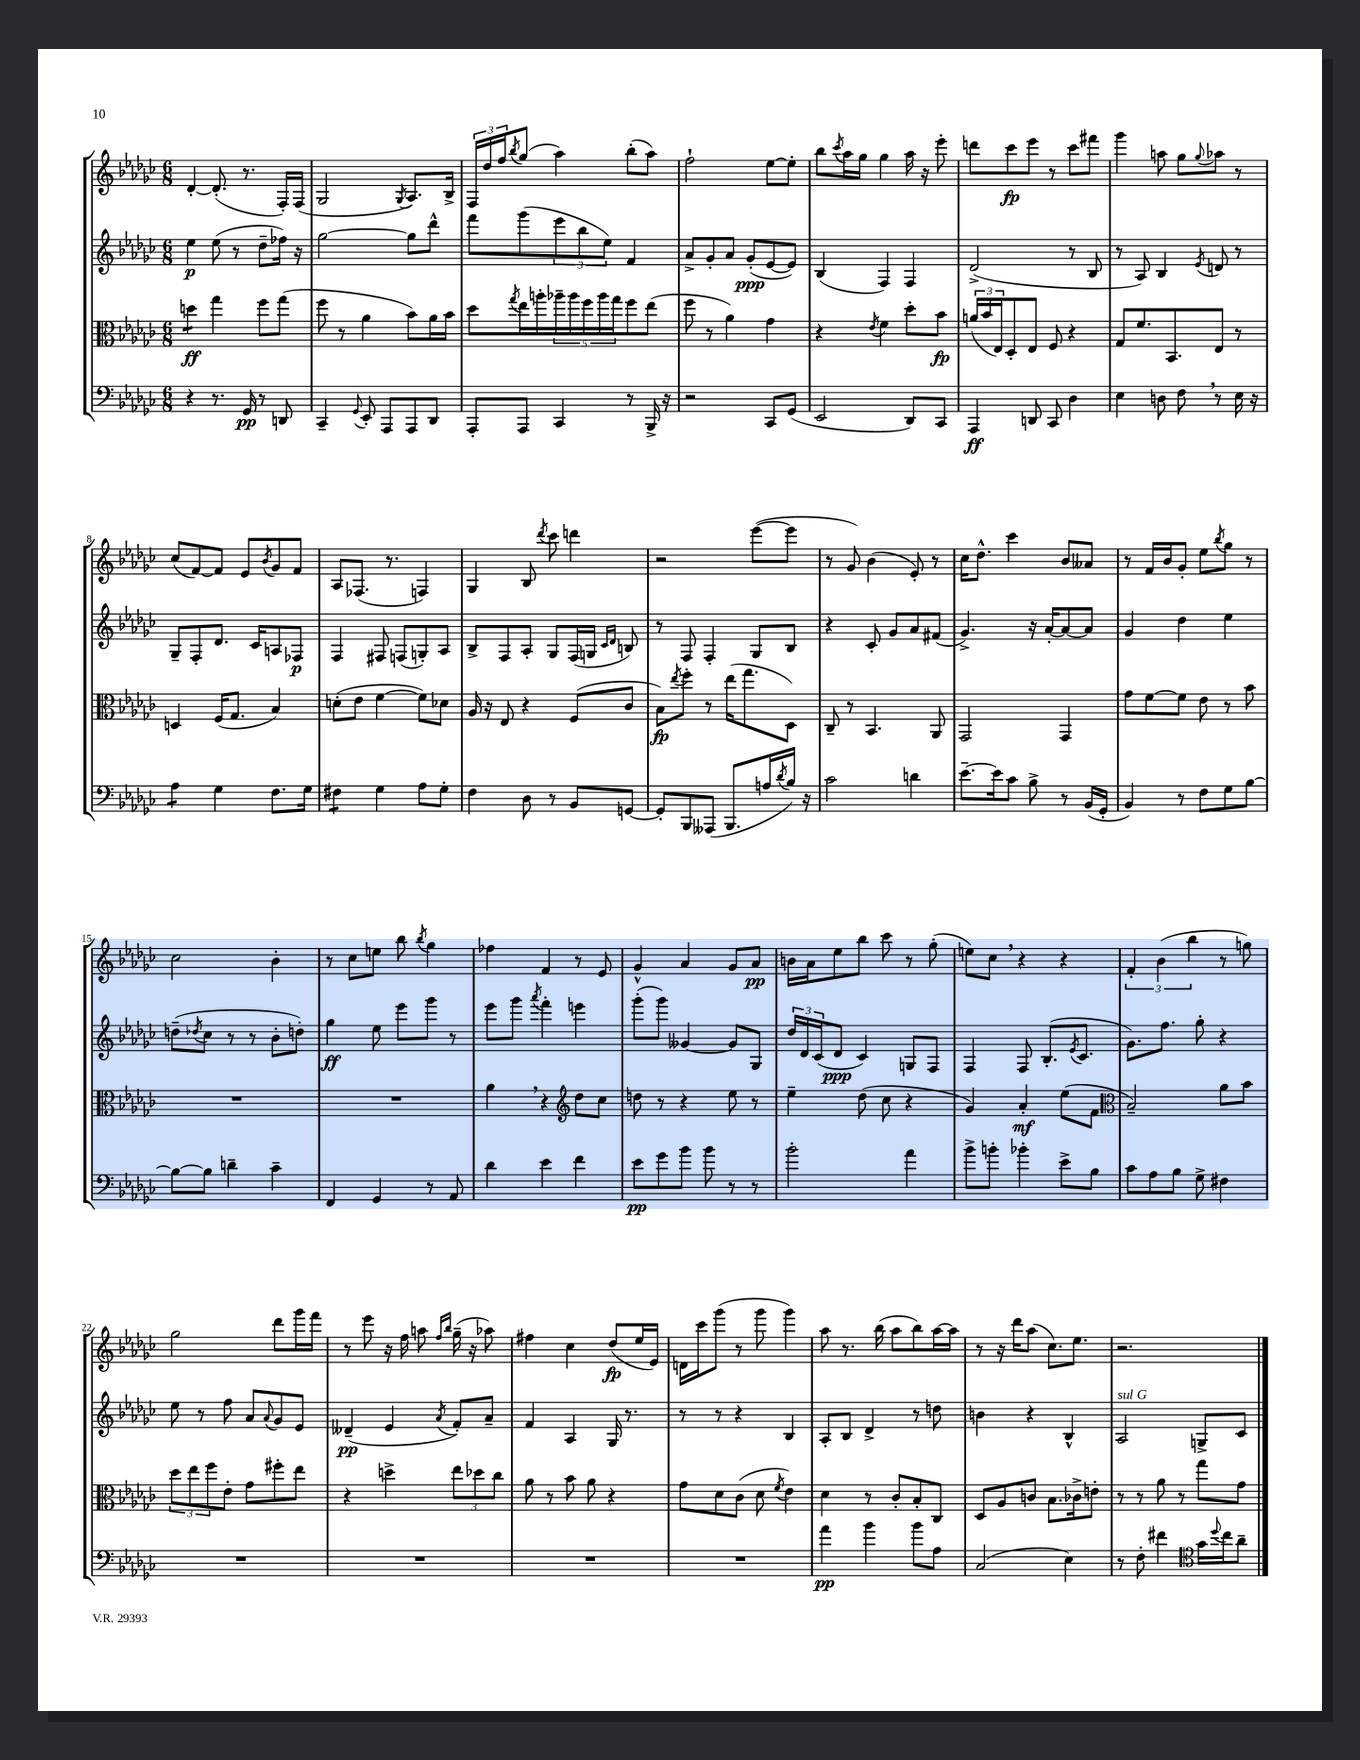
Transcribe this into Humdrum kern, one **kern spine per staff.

**kern	**kern	**kern	**kern
*staff4	*staff3	*staff2	*staff1
*clefF4	*clefC3	*clefG2	*clefG2
*k[b-e-a-d-g-c-]	*k[b-e-a-d-g-c-]	*k[b-e-a-d-g-c-]	*k[b-e-a-d-g-c-]
*M6/8	*M6/8	*M6/8	*M6/8
4r	4dd	4ee-	[4d-'
8.r	4gg-	(8ee-	(8.d-']
.	.	8r	.
16GG-	.	.	8.r
8r	8ff	8dd-~	.
8DD	(8gg-	16ff-)	16F')
.	.	16r	(16F
=	=	=	=
4CC-~	8ff	[2gg-	2G-
.	8r	.	.
8qqGG-	.	.	.
8EE-'	4a-	.	.
8AAA-	.	.	.
.	.	.	8qG-
8AAA-	8b-)	8gg-]	8.A-)
8DD-	16a-	8ddd-^^	.
.	16b-	.	16B-^
=	=	=	=
8AAA-'	8dd-	8fff	24F
.	.	.	24dd-
.	.	.	24ff
.	8qgg-	.	8qbb-
8AAA-	16ee-	(8ggg-	(8gg-
.	16aa'	.	.
4CC-	20aa-~	12eee-	4aa-)
.	20aa-	.	.
.	.	12bb-	.
.	20ff	.	.
.	20aa-	.	.
.	.	12ee-)	.
.	20gg-	.	.
8r	8ff	4f	(8bb-'
16BBB-^	(8ee-	.	8aa-)
16r	.	.	.
=	=	=	=
2r	8ff	8a-^	2ff`
.	8r	8g-'	.
.	4a-)	8a-	.
.	.	(8g-'	.
8CC-	4g-	[8e-	[8ee-
(8GG-	.	8e-])	8ee-']
=	=	=	=
2EE-	4r	(4B-	8bb-
.	.	.	8qccc-
.	.	.	16aa-
.	.	.	16gg-
.	8qe-	.	.
.	4f	4F)	4gg-
8DD-)	8dd-'	4F	16aa-
.	.	.	16r
8CC-	8b-	.	8eee-'
=	=	=	=
4AAA-	(24a	(2d-^	8ddd
.	24b-	.	.
.	24E-)	.	.
.	8D-'	.	8ccc-
8DD	8E-	.	8eee-
8CC-	8F	.	8r
4D-	4r	8r	8ccc-
.	.	8B-	8fff#
=	=	=	=
4E-	8G-	8r	4ggg-
.	8.f	8A-)	.
8D	.	4B-	8aa
.	8.BB-	.	.
8F	.	.	8gg-
.	.	8qe-	8qqgg-
8r	8E-	8d	8aa-
16E-	8r	8r	8r
16r	.	.	.
=	=	=	=
4A-	4D	8G-~	(8cc-
.	.	8F'	[8f)
4G-	(16F	8.d-	8f]
.	8.G-	.	.
.	.	.	8e-
.	.	16c-	.
.	.	.	8qb-
8.F	4B-)	8A	8g-
.	.	8F-	8f
16G-	.	.	.
=	=	=	=
4F#	(8d'	4F	8A-
.	8e-	.	(8.F-
4G-	[4f	8F#	.
.	.	.	8.r
.	.	(8F	.
8A-	8f])	8G')	4F)
8G-'	8d-	8A-	.
=	=	=	=
4F	16A-	8B-^	4G-
.	16r	.	.
.	8E-	8F	.
8D-	4r	8A-'	8B-
.	.	.	8qddd-
8r	.	8G-	8ccc-
8BB-	(8F	(16F	4ddd
.	.	16G	.
.	.	16qqc-	.
.	.	16qqd-	.
[8GG	8c-	8B)	.
=	=	=	=
8GG']	8B-)	8r	2r
.	8qee-	.	.
8BBB-	8ff'	8F	.
(8AAA--	8r	4F'	.
8.BBB-	(16ee-	.	.
.	8.gg-	.	.
.	.	8G-	([8eee-
16A	.	.	.
8qd-	.	.	.
16B-)	8D-)	8B-	8eee-]
16r	.	.	.
=	=	=	=
2c-	8C-~	4r	8r
.	8r	.	8g-)
.	4.BB-	8c-'	(4b-
.	.	8g-	.
4d	.	8a-	8e-')
.	8AA-	(8f#	8r
=	=	=	=
[8.e-~	2GG-	4.g-^)	16cc-
.	.	.	8.dd-^^
16e-]	.	.	.
8c-	.	.	4ccc-
8B-^	.	16r	.
.	.	[16a-'	.
8r	4GG-	8a-_	8b-
(16BB-	.	8a-]	8a--
16GG-'	.	.	.
=	=	=	=
4BB-)	8g-	4g-	8r
.	[8f	.	16f
.	.	.	16b-
8r	8f]	4dd-	8g-'
8F	8e-	.	8ee-
.	.	.	8qbb-
8G-	8r	4ee-	8gg-
[8B-	8b-	.	8r
=	=	=	=
8B-_	2.r	(8dd~	2cc-
.	.	8qdd-	.
8B-]	.	8cc-	.
4d~	.	8r	.
.	.	8r	.
4c-~	.	8b-'	4b-'
.	.	8dd')	.
=	=	=	=
4FF	2.r	4gg-	8r
.	.	.	8cc-
4GG-	.	8ee-	8ee
.	.	8eee-	8bb-
.	.	.	8qbb-
8r	.	8ggg-	4gg-
8AA-	.	8r	.
=	=	=	=
4d-	4a-	8eee-	4ff-
.	.	8ggg-	.
.	.	8qaaa-	.
4e-	4r	4fff'	4f
*	*clefG2	*	*
4f	8dd-	4eee	8r
.	8cc-	.	8e-
=	=	=	=
8e-	8dd	(8ggg-'	4g-^^
8g-	8r	8ggg-)	.
8b-	4r	[4g--	4a-
8b-	.	.	.
8r	8ee-	8g--]	8g-
8r	8r	8G-	8a-
=	=	=	=
2b-'	4ee-~	24dd-	16b
.	.	24d-	.
.	.	.	16a-
.	.	(24c-	.
.	.	8d-	8ee-
.	(8dd-	4c-)	8bb-
.	8cc-	.	8ccc-
4a-	4r	8G	8r
.	.	8F	(8gg-'
=	=	=	=
8b-^	4g-)	4F	8ee)
8b'	.	.	8cc-
4b-'	4a-'	8F	4r
.	.	(8.B-'	.
8e-^	(8ee-	.	4r
.	.	8qe-	.
.	.	8.c-	.
8B-	8f	.	.
=	=	=	=
*	*clefC3	*	*
8c-	2B-~)	8.g-)	6f'
8A-	.	.	.
.	.	.	(6b-
.	.	8.ff	.
8B-	.	.	.
.	.	.	6bb-
8G-^	.	8gg-'	.
4F#	8a-	4r	8r
.	8b-	.	8gg)
=	=	=	=
2.r	12dd-	8ee-	2gg-
.	12ee-	.	.
.	.	8r	.
.	12ff	.	.
.	8e-'	8ff	.
.	8g-	8a-	.
.	.	8qqa-	.
.	8ff#'	8g-	8ddd-
.	8ee-	8e-	16ggg-
.	.	.	16fff
=	=	=	=
2.r	4r	(4d--~	8r
.	.	.	8eee-
.	4dd^	4e-	16r
.	.	.	16ff
.	.	.	8aa
.	.	.	16qqff
.	.	8qa-	16qqbb-
.	12ee-	8f')	(16gg-~
.	.	.	16r
.	12dd-	.	.
.	.	8a-~	8aa-)
.	12cc-	.	.
=	=	=	=
2.r	8a-	4f	4ff#
.	8r	.	.
.	8b-	4A-	4cc-
.	8a-	.	.
.	4r	16G-	(8dd-
.	.	8.r	.
.	.	.	16ee-
.	.	.	16e-)
=	=	=	=
2.r	8g-	8r	16d
.	.	.	16ccc-
.	8d-	8r	(8ggg-
.	(8c-	4r	8r
.	8d-	.	8ggg-
.	8qf	.	.
.	4e-)	4B-	4ggg-)
=	=	=	=
4a-	4d-	8A-'	8aa-
.	.	8B-	8.r
4b-	8r	4d-^	.
.	.	.	(16bb-
.	8c-'	.	8aa-
8b-	8B-'	8r	8bb-)
8A-	8C-	8dd	[16aa-
.	.	.	16aa-]
=	=	=	=
(2C-	8D-	4b	8r
.	8A-	.	16r
.	.	.	16ddd-
.	8c	4r	(8aa-
.	8.B-	.	8.cc-)
4E-)	.	4B-^^	.
.	16c-^	.	8.ee-
.	8e'	.	.
=	=	=	=
8r	8r	2A-	2.r
8F'	8r	.	.
4f#	8a-	.	.
.	8r	.	.
*clefC4	*	*	*
16g-	8gg-	8G^	.
8qqdd-	.	.	.
16cc-	.	.	.
8a-~	8g-	8c-	.
==	==	==	==
*-	*-	*-	*-
